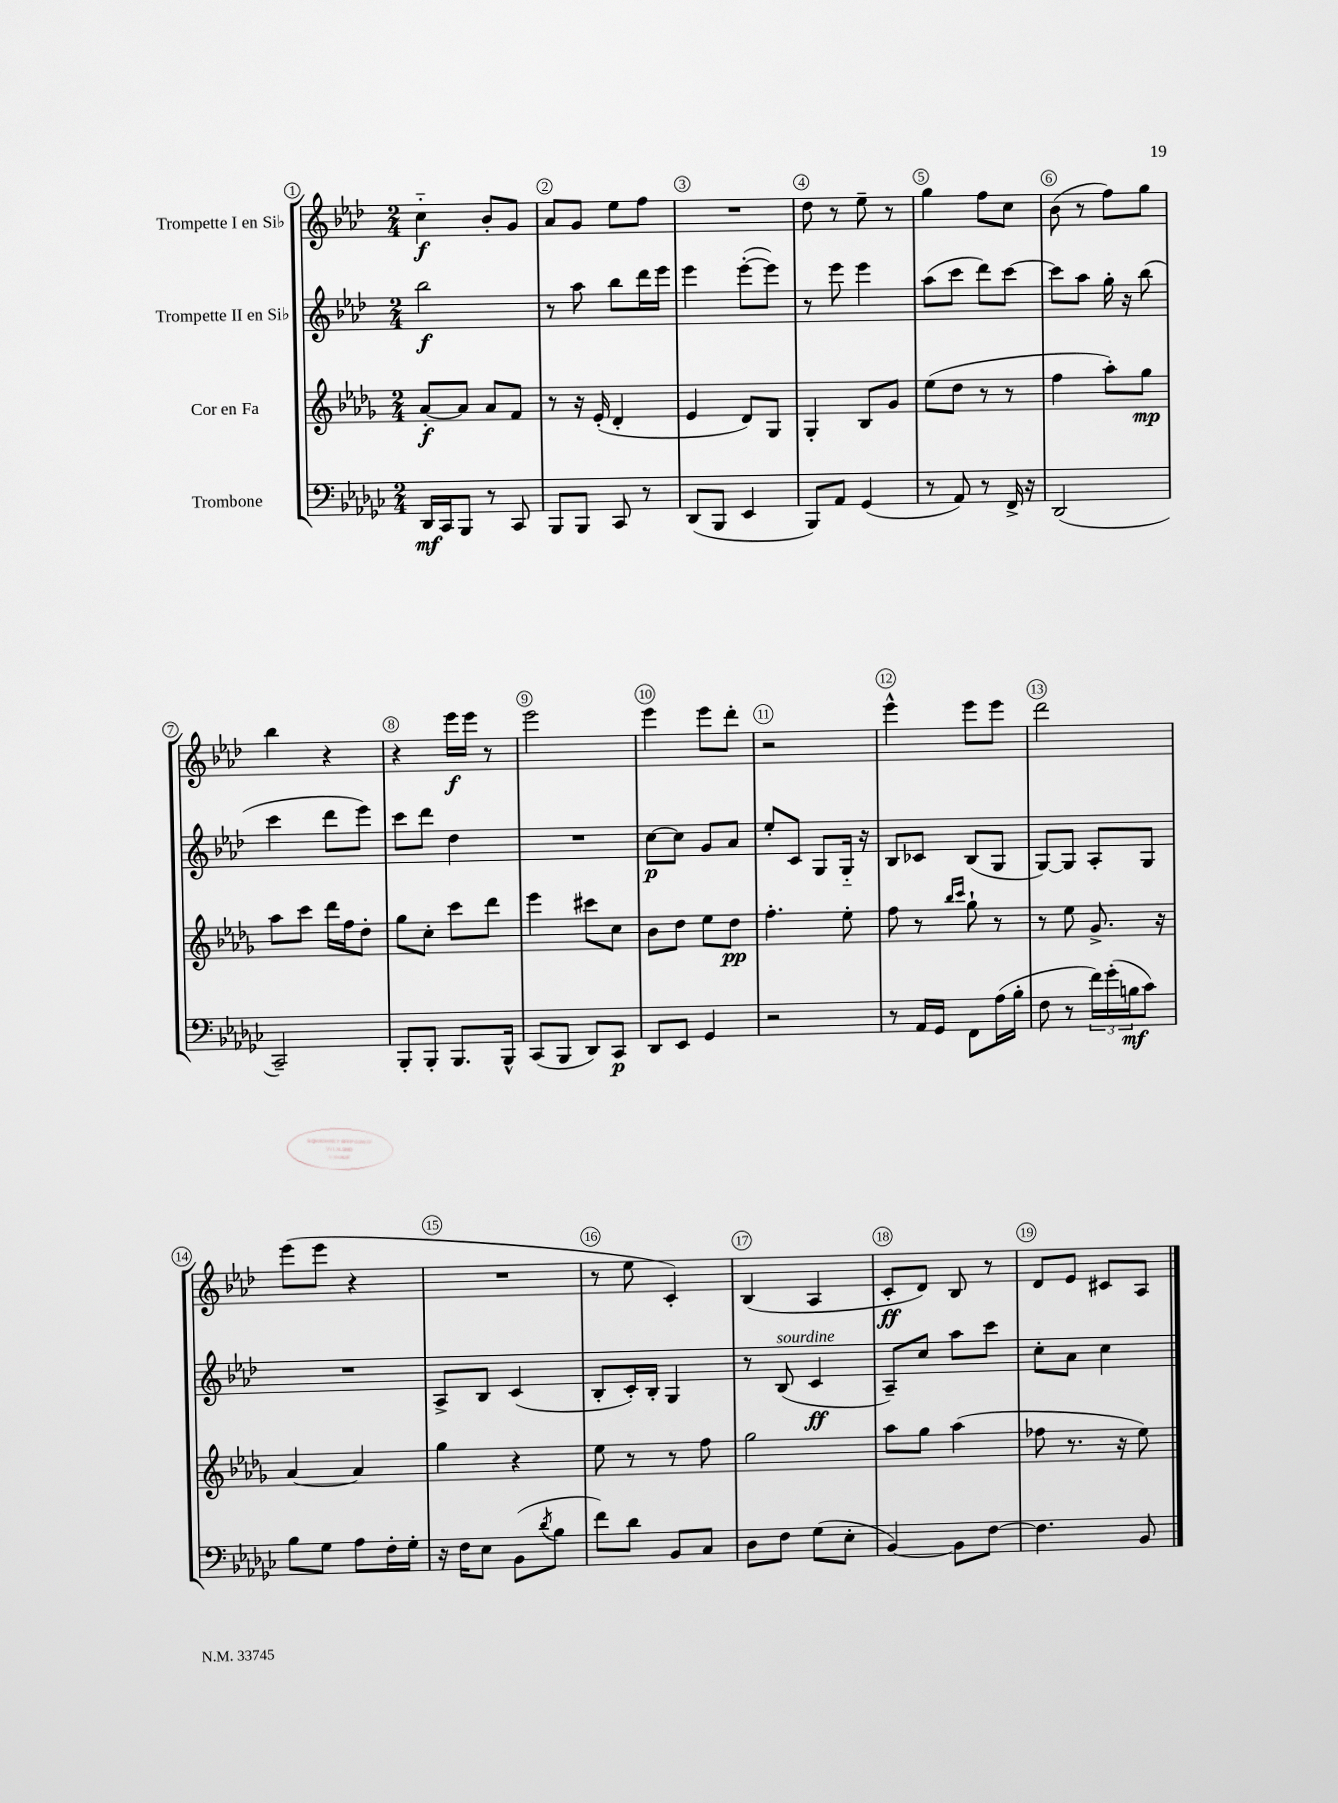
<<
\new StaffGroup <<
\new Staff = "s0" \with { instrumentName = "Trompette I en Sib" } {
    \clef treble \key aes \major \numericTimeSignature \time 2/4
    c''4-_\f bes'8-. g'8 |
    aes'8 g'8 ees''8 f''8 |
    R2 |
    des''8 r8 ees''8-- r8 |
    g''4 f''8 c''8 |
    bes'8( r8 f''8) g''8 |
    bes''4 r4 |
    r4 ees'''16\f ees'''16 r8 |
    ees'''2 |
    ees'''4 ees'''8 des'''8-. |
    r2 |
    ees'''4-^ ees'''8 ees'''8 |
    des'''2 |
    ees'''8( ees'''8 r4 |
    R2 |
    r8 ees''8 c'4-.) |
    bes4( aes4 |
    c'8-.\ff des'8) bes8 r8 |
    des'8 ees'8 cis'8 aes8 \bar "|." |
}
\new Staff = "s1" \with { instrumentName = "Trompette II en Sib" } {
    \clef treble \key aes \major \numericTimeSignature \time 2/4
    bes''2\f |
    r8 aes''8 bes''8 des'''16 ees'''16 |
    ees'''4 ees'''8~-.( ees'''8) |
    r8 ees'''8 ees'''4 |
    aes''8( c'''8 des'''8) c'''8~ |
    c'''8 aes''8 g''16-. r16 bes''8( |
    c'''4 des'''8 ees'''8) |
    c'''8 des'''8 des''4 |
    R2 |
    c''8~\p c''8 g'8 aes'8 |
    ees''8-. c'8 g8 g16-_ r16 |
    bes8 ces'8 bes8( g8 |
    g8~) g8 aes8-. g8 |
    R2 |
    aes8-> bes8 c'4( |
    bes8-. c'16-.) bes16-. g4 |
    r8 bes8^\markup { \italic "sourdine" }( c'4\ff |
    aes8--) c''8 aes''8 c'''8 |
    c''8-. aes'8 c''4 \bar "|." |
}
\new Staff = "s2" \with { instrumentName = "Cor en Fa" } {
    \clef treble \key des \major \numericTimeSignature \time 2/4
    aes'8~-.\f aes'8 aes'8 f'8 |
    r8 r16 ees'16-.( des'4-. |
    ees'4 des'8) ges8 |
    ges4-. bes8 ges'8 |
    ees''8( des''8 r8 r8 |
    f''4 aes''8-.) ges''8\mp |
    aes''8 c'''8 des'''16 f''16 des''8-. |
    ges''8 c''8-. c'''8 des'''8 |
    ees'''4 cis'''8 c''8 |
    bes'8 des''8 ees''8 des''8\pp |
    f''4.-. ees''8-. |
    f''8 r8 \grace { bes''16 c'''16 } ges''8-! r8 |
    r8 ees''8 ges'8.-> r16 |
    aes'4~ aes'4 |
    ges''4 r4 |
    ees''8 r8 r8 f''8 |
    ges''2 |
    aes''8 ges''8 aes''4( |
    fes''8 r8. r16 ees''8) \bar "|." |
}
\new Staff = "s3" \with { instrumentName = "Trombone" } {
    \clef bass \key ges \major \numericTimeSignature \time 2/4
    des,16\mf ces,16 bes,,8 r8 ces,8 |
    bes,,8 bes,,8 ces,8 r8 |
    des,8( bes,,8 ees,4 |
    bes,,8) aes,8 ges,4( |
    r8 aes,8) r8 f,16-> r16 |
    des,2( |
    ces,2--) |
    bes,,8-. bes,,8-. bes,,8. bes,,16-^ |
    ces,8( bes,,8 des,8) ces,8\p |
    des,8 ees,8 ges,4 |
    r2 |
    r8 aes,16 ges,16 f,8 aes16( bes16-. |
    f8 r8 \tuplet 3/2 { f'16) ges'16-.( b16\mf } ces'8) |
    bes8 ges8 aes8 f16-. ges16-. |
    r16 f16 ees8 bes,8( \acciaccatura { des'8 } bes8 |
    f'8) des'8 bes,8 ces8 |
    des8 f8 ges8( ees8-. |
    bes,4~) bes,8 f8~ |
    f4. bes,8 \bar "|." |
}
>>
>>
\layout { \context { \Score \override BarNumber.break-visibility = ##(#f #t #t) barNumberVisibility = #all-bar-numbers-visible \override BarNumber.stencil = #(make-stencil-circler 0.1 0.3 ly:text-interface::print) } }
